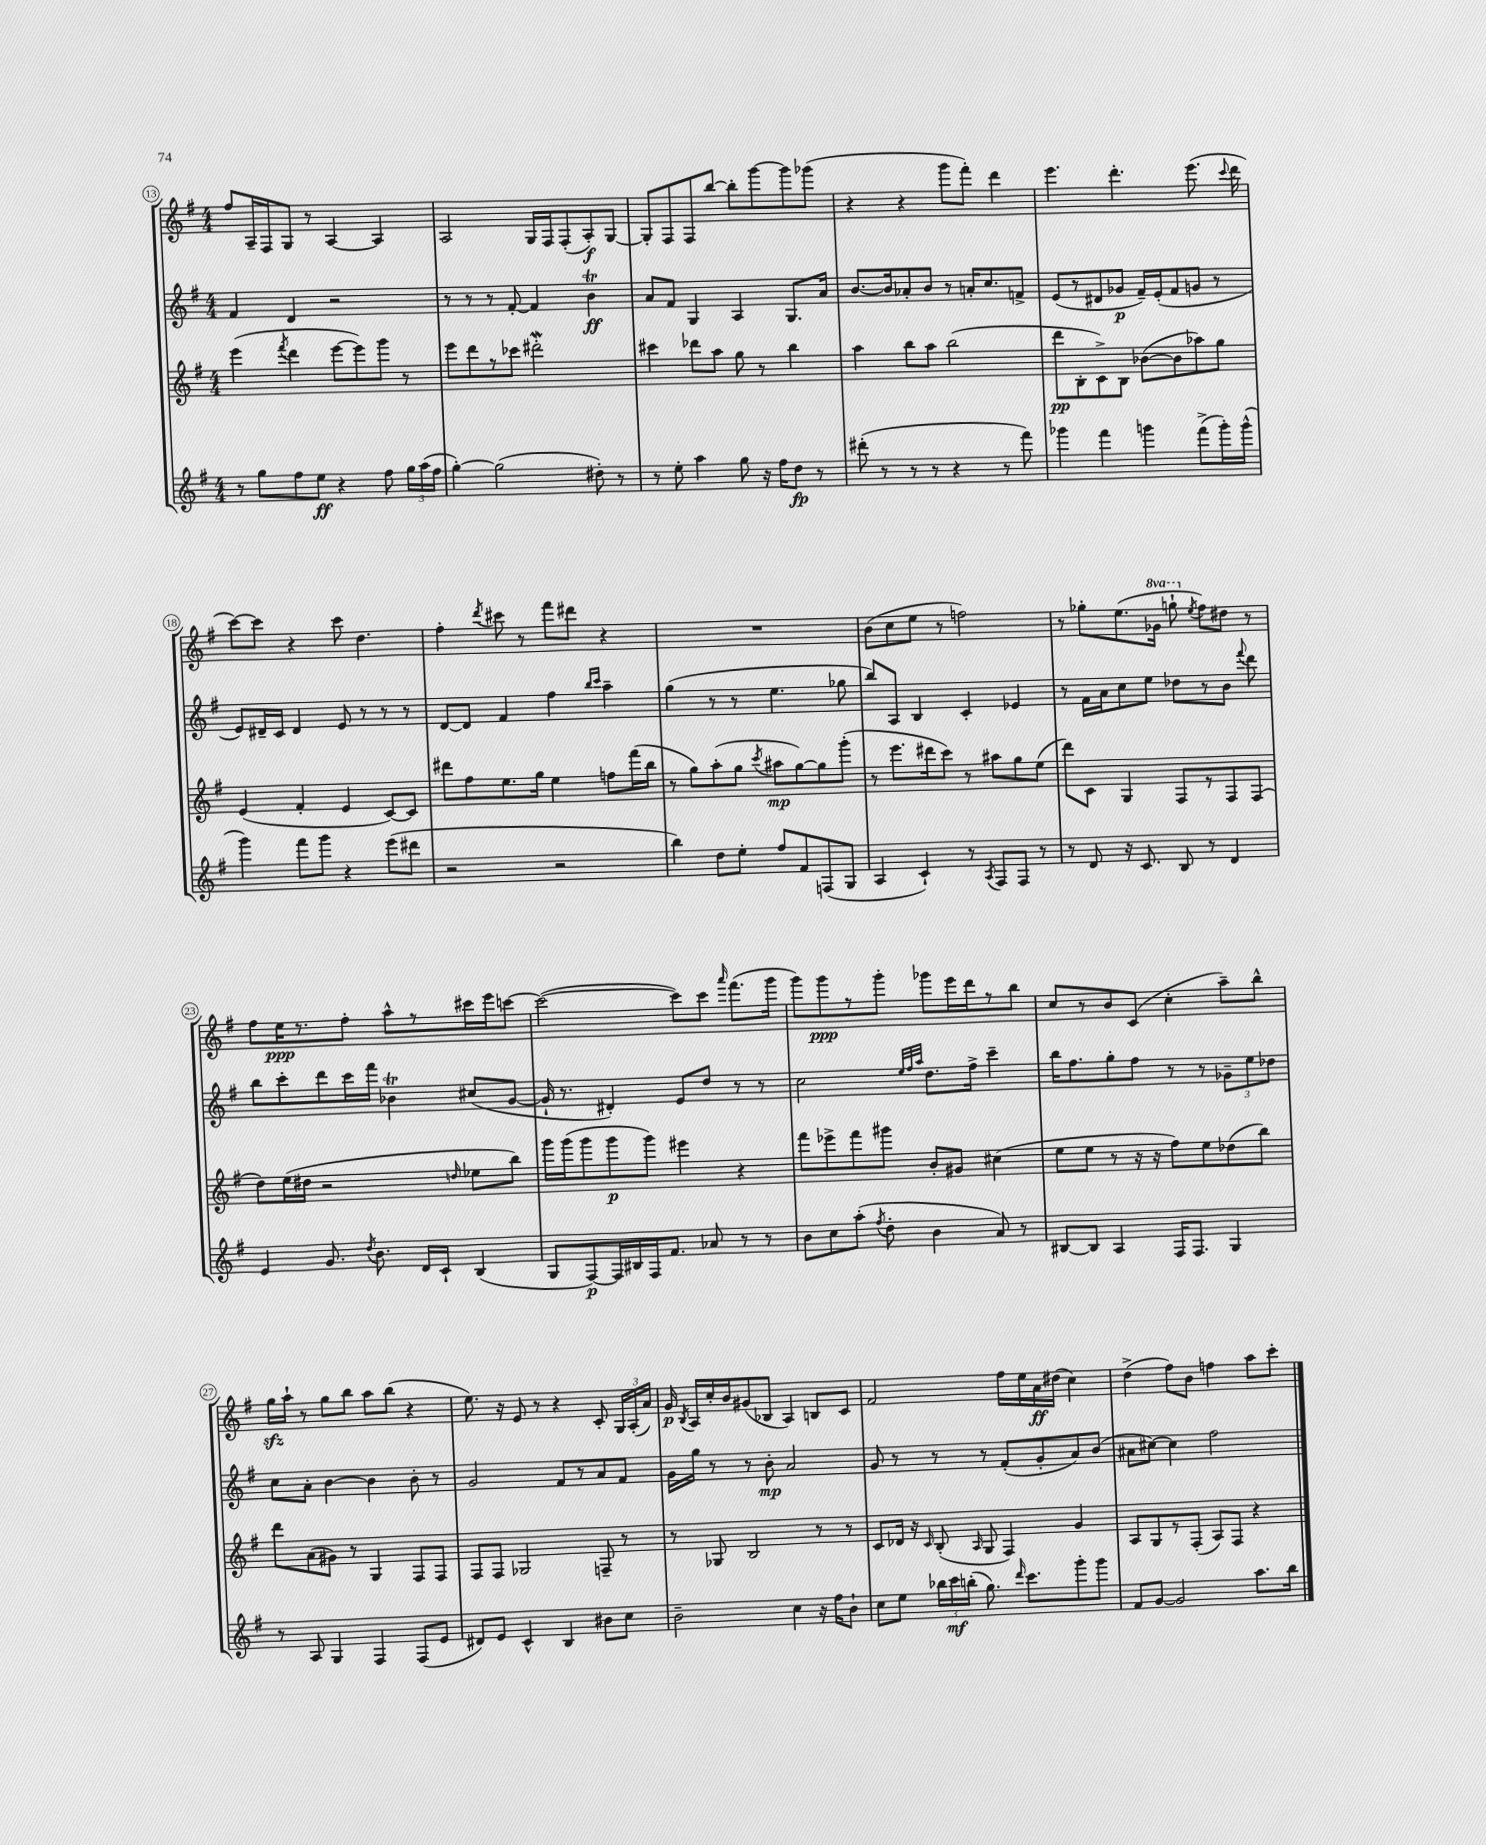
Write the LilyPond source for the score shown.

<<
\new StaffGroup <<
\new Staff = "s0" {
    \clef treble \key g \major \numericTimeSignature \time 4/4 \set Staff.ottavationMarkups = #ottavation-simple-ordinals
    \autoBeamOff fis''8[ a16-- fis16 g8] r8 a4~ a4 |
    a2 g16[ fis16 fis8-.( a8-.\f) g8]~ |
    g8[-. fis8 fis8 b''8]~ b''8[-. g'''8~ g'''8 ges'''8]( |
    r4 r4 g'''8[ fis'''8]-.) d'''4 |
    e'''4. d'''4.-. e'''8.( \appoggiatura { c'''8 } d'''16 |
    c'''8[~) c'''8] r4 c'''8 d''4. |
    fis''4-. \acciaccatura { d'''8 } cis'''8 r8 fis'''8[ dis'''8] r4 |
    R1 |
    b'8[( c''8 e''8] r8 f''2) |
    r8 ges''8[-. e''8.( \ottava #1 ges''!16] g'''!8-! \ottava #0 \acciaccatura { e''8 } fis''8[) dis''8] r8 |
    fis''8[ e''16\ppp r8. fis''8]-. a''8[-^ r8 cis'''16 e'''16 c'''8]~ |
    c'''2~( c'''8[) c'''8] \grace { a'''16 } fis'''8.[( g'''16] |
    g'''8[) g'''8\ppp r8 g'''8]-. ges'''8[ e'''16 d'''16 r8 b''8] |
    c''8[ r8 b'8 c'8]( c''4-. a''8[--) b''8]-^ |
    g''16[\sfz a''16]-! r8 g''8[ b''8] a''8[ b''8]( r4 |
    e''8.) r16 e'8 r8 r4 c'8-. \tuplet 3/2 { g16[ a16-.( a'16]) } |
    g'16\p \acciaccatura { b8 } a16[ c''16-. b'16 gis'8( bes8] a4) b8[ c'8] |
    fis'2 fis''16[ e''16 a'16\ff dis''16]( c''4) |
    d''4->( fis''8[) b'8] f''4 a''8[ c'''8]-. \bar "|." |
}
\new Staff = "s1" {
    \clef treble \key g \major \numericTimeSignature \time 4/4
    \autoBeamOff fis'4 d'4 r2 |
    r8 r8 r8 fis'8~-. fis'4 b'4\trill\ff |
    a'8[ fis'8] g4 a4 g8.[ a'16] |
    b'8.[~ b'16 aes'8-. b'8] r8 a'16[-. c''8. f'8]-> |
    e'8[( r8 dis'8 ges'8]\p fis'16[--) e'16-.( fis'8 g'8] r8 |
    e'8[) dis'16-- c'16] dis'4 e'8 r8 r8 r8 |
    d'8[~ d'8] fis'4 fis''4 \grace { b''16[ c'''16] } a''4-- |
    g''4( r8 r8 e''4. ges''8 |
    b''8[) a8] b4 c'4-. ees'4 |
    r8 fis'16[ a'16 c''8 e''8] des''8[ r8 b'8] \appoggiatura { fis'''8 } d'''8 |
    b''8[ c'''8-. d'''8 c'''16 fis'''16] bes'4\trill cis''8[( g'8]~ |
    g'16-! r8. dis'4-.) e'8[ d''8] r8 r8 |
    c''2 \grace { e''32[ fis''32 a''32] } d''8.[ fis''16]-> c'''4-- |
    b''16[ fis''8. g''8-. fis''8] r8 r8 \tuplet 3/2 { ges'8[-- e''8 des''8] } |
    c''8[ a'8]-. b'4~ b'4 b'8-. r8 |
    g'2 fis'8[ r8 a'8 fis'8] |
    g'16[ g''16] r8 r8 b'8-.\mp a'2 |
    g'8 r8 r8 r8 fis'8[-.( g'8-. a'8) b'8]( |
    ais'8[ cis''8]~) cis''4 fis''2 \bar "|." |
}
\new Staff = "s2" {
    \clef treble \key g \major \numericTimeSignature \time 4/4
    \autoBeamOff e'''4( \acciaccatura { fis'''8 } d'''4 e'''8[~ e'''8) g'''8] r8 |
    e'''8[ d'''8 r8 ces'''8] dis'''2-.\mordent |
    cis'''4 des'''8[ a''8] g''8 r8 b''4 |
    a''4 b''8[ a''8] b''2( |
    d'''8[\pp b8-. c'8->) b8] bes'8[~( bes'8 aes''8) g''8] |
    e'4( fis'4-. e'4 c'8[~) c'8] |
    dis'''8[ fis''8 e''8. g''16] e''4 f''8[ fis'''16( b''16] |
    r8 g''8[) a''8-.( g''8] \acciaccatura { c'''8 } ais''8[\mp g''8~) g''8 g'''8]-.( |
    r8 e'''8.[ dis'''16 c'''8]) r8 ais''8[ g''8 e''8]( |
    d'''8[) c'8] g4 fis8[ r8 fis8 fis8]( |
    d''8[) e''16( dis''16] r2 \grace { d''16 } ees''8[ b''8]) |
    g'''16[ g'''16( g'''8 g'''8\p g'''8]) eis'''4 r4 |
    fis'''8[ ees'''8-> fis'''8 gis'''8] b'8[-. gis'8] cis''4( |
    e''8[ e''8] r8 r16 r16 fis''8[) e''8 des''8( b''8]) |
    d'''8[ a'8( gis'8]) r8 g4 fis8[ fis8] |
    fis8[ fis8] ges2 f8-- r8 |
    r8 ges8 b2 r8 r8 |
    c'8[ des'16] r16 \grace { c'16 } b8-.( \grace { a16 } g8 fis4) g'4 |
    a8[ g8 r8 fis8]-.( a8[) fis8] r4 \bar "|." |
}
\new Staff = "s3" {
    \clef treble \key g \major \numericTimeSignature \time 4/4
    \autoBeamOff r8 g''8[ fis''8 e''8]\ff r4 fis''8 \tuplet 3/2 { g''16[ a''16( fis''16] } |
    g''4~-.) g''2( dis''8-.) r8 |
    r8 e''8-. a''4 g''8 r16 fis''16[ d''8]\fp r8 |
    dis'''8-.( r8 r8 r8 r4 r8 fis'''8) |
    ges'''4 fis'''4 g'''4 fis'''8[->( g'''16-.) g'''16]-^( |
    g'''4) fis'''8[ g'''8] r4 e'''8[( dis'''8] |
    r2 r2 |
    b''4) d''8[ e''8]-. fis''8[ fis'8 f8( g8] |
    a4 c'4-!) r8 \acciaccatura { a8 } fis8[ fis8] r8 |
    r8 d'8 r16 c'8. b8 r8 d'4 |
    e'4 g'8. \acciaccatura { d''8 } b'8. d'16[ c'16]-! b4( |
    g8[ fis8~\p) fis16 bis16 fis16 fis'8.] aes'8 r8 r8 |
    b'8[ c''8 a''8]-.( \acciaccatura { fis''8 } d''8-. b'4 a'8) r8 |
    bis8[~ bis8] a4 fis16[ fis8.] g4 |
    r8 a8 g4 fis4 fis8[( e'8] |
    dis'8[) e'8] c'4-^ b4 bis'8[ c''8] |
    b'2-- c''4 r16 fis''16[ b'8]-! |
    c''8[ e''8] \tuplet 3/2 { bes''16[ c'''16\mf b''16]-.( } g''8.) \grace { d'''16 } c'''8.[ g'''8-. g'''8] |
    fis'8[ g'8]~ g'2 a''8.[ b''16] \bar "|." |
}
>>
>>
\layout { \context { \Score currentBarNumber = #13 \override BarNumber.stencil = #(make-stencil-circler 0.1 0.3 ly:text-interface::print) } }
